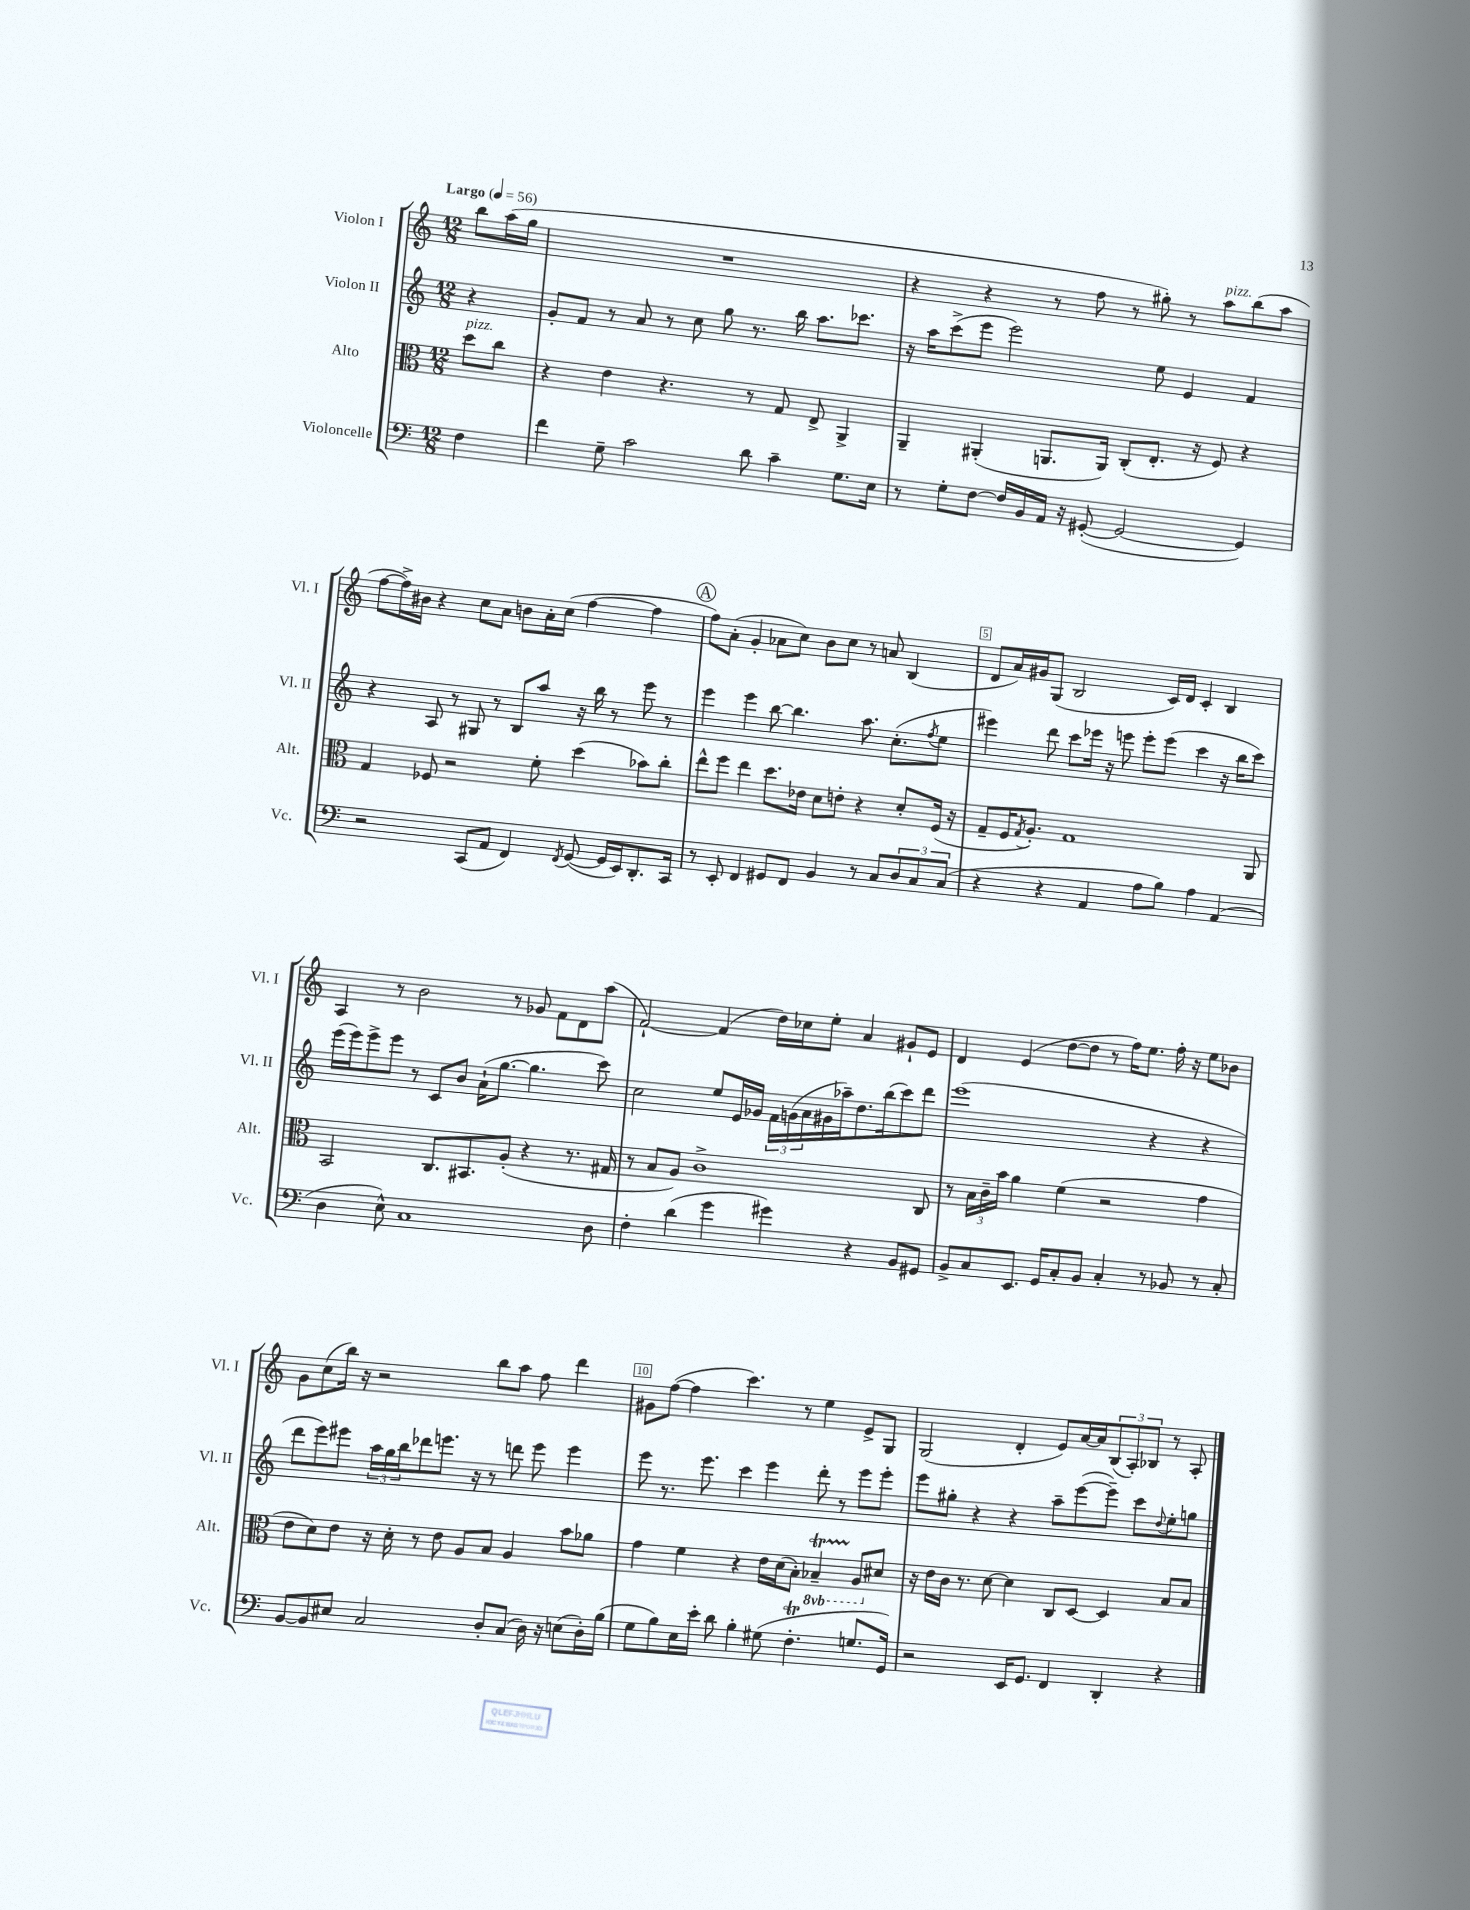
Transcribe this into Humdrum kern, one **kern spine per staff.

**kern	**kern	**kern	**kern
*part4	*part3	*part2	*part1
*staff4	*staff3	*staff2	*staff1
*I"Violoncelle	*I"Alto	*I"Violon II	*I"Violon I
*I'Vc.	*I'Alt.	*I'Vl. II	*I'Vl. I
*clefF4	*clefC3	*clefG2	*clefG2
*k[]	*k[]	*k[]	*k[]
*M12/8	*M12/8	*M12/8	*M12/8
*MM56	*MM56	*MM56	*MM56
=	=	=	=
!	!	!	!LO:TX:a:B:t=Largo
!	!LO:TX:a:i:t=pizz.	!	!
4F\	8dd\L	4r	8bb\L
.	8cc\J	.	(16aa\L
.	.	.	16gg\JJ
=1	=1	=1	=1
4f\	4r	8g'/L	1.r
.	.	8f/J	.
8G~\	4e\	8r	.
2c\	.	8a/	.
.	4.r	8r	.
.	.	8cc\	.
.	.	8gg\	.
8d\	8r	8.r	.
4c~\	8G/	.	.
.	.	16bb\	.
.	8E^/	8.aa\L	.
8.G\L	4AA^/	.	.
.	.	8.ccc-X\J	.
16E\Jk	.	.	.
=2	=2	=2	=2
8r	4AA~/	16r	4r
.	.	16aa\KL	.
8G'\L	.	(8ccc^\	.
[8F\J	(4AA#X'/	8eee\J	4r
16F/LL]	.	2eee\)	.
16BB/	.	.	.
16AA/JJ	8.AAn/L	.	8r
16r	.	.	.
([8GG#X'/	.	.	8ff\
.	16AA/Jk)	.	.
2GG#/_	(8C'/L	.	8r
.	8.E'/J	8ee\	8gg#X'\)
.	.	4e/	8r
.	16r	.	.
!	!	!	!LO:TX:a:i:t=pizz.
.	8F/)	.	8aa\L
4GG#/])	4r	4f/	(8bb\
.	.	.	8aa\J
!!LO:LB:g=z
=3	=3	=3	=3
2r	4G/	4r	[8ff\L
.	.	.	16ff^\L])
.	.	.	16b#X\JJ
.	8F-X/	8A/	4r
.	2r	8r	.
(8CC/L	.	8G#X/	8cc\L
8AA/J	.	8r	8a\J
4FF/)	.	8B/L	8bn\L
.	8f'\	8aa/J	16a'\L
.	.	.	(16cc\JJ
8qFF/	.	.	.
([8GG/	(4dd\	16r	[4ff\
.	.	16bb\	.
16GG/LL]	.	8r	.
16EE/J)	.	.	.
8.DD'/	8b-X\L)	8eee\	4ff\]
.	8cc'\J	8r	.
16CC/Jk	.	.	.
!!LO:REH:place=s1:t=A
=4	=4	=4	=4
8r	8ee^^\L	4eee\	8ff\L)
8EE'/	8ff\J	.	(8a'\J
4FF/	4ee\	4eee\	4g'/
8GG#X/L	8.dd\L	[8bb\	8a-X\L
8FF/J	.	4.bb\]	8cc\J)
.	16e-X\Jk	.	.
4BB/	8d\L	.	8b\L
.	8en'\J	.	8cc\J
8r	4r	8.aa\	8r
8C/L	.	.	8an/
.	.	(8.cc'\L	.
12D/	8d'/L	.	(4B/
12C/	.	.	.
.	.	8qff/	.
.	(16F/Jk	8ee\J	.
(12C/J	.	.	.
.	16r	.	.
=5	=5	=5	=5
4r	8G~/L	4eee#X\)	8d/L
.	16F/K	.	16a/L)
.	8qG/	.	.
.	8.A'/J)	.	16g#X/J
4r	.	8ddd\	(8G/J
.	1G	8ccc\L	2B/
4AA/	.	16eee-X\Jk	.
.	.	16r	.
.	.	8eeen\	.
8A\L	.	8eee'\L	.
8B\J)	.	(8eee\J	16c/LL)
.	.	.	16d/JJ
4A\	.	4ccc\	4c'/
(4AA/	.	16r	4B/
.	.	16bb\KL	.
.	8AA/	8ccc\J)	.
!!LO:LB:g=z
=6	=6	=6	=6
4D\	2BB/	(16eee\LL	4A/
.	.	16eee\J)	.
.	.	8eee^\	.
8E^^\)	.	8eee\J	8r
1C	.	8r	2b\
.	8.C/L	8c/L	.
.	.	8b/J	.
.	8.BB#X/	.	.
.	.	(16a`\KL	.
.	.	[8.gg\J	.
.	(8A'/J	.	8r
.	4r	4.gg\]	8g-X/
.	.	.	8f\L
.	8.r	.	8d\
8D\	.	8ccc\)	(8aa\J
.	16G#X/	.	.
=7	=7	=7	=7
4F'\	8r	2cc\	[2f`/)
.	8B/L	.	.
(4d\	8A/J)	.	.
.	1c^	.	.
4g\	.	8ee/L	(4f/]
.	.	16e/L	.
.	.	16g-X/JJ	.
4g#X\)	.	24f\LL	16dd\LL)
.	.	(24gn\	.
.	.	.	16cc-X\J
.	.	24a\	.
.	.	16g#X\	8ee'\J
.	.	16aa-X~\J)	.
4r	.	8.dd\	4a/
.	.	(16bb\k	.
8BB/L	.	8ccc\)	8g#X`/L
8GG#X/J	8C/	8ddd\J	8e/J
=8	=8	=8	=8
8BB^/L	8r	(1eee	4d/
8C/	24B\LL	.	.
.	24c~\	.	.
.	24b\JJ	.	.
8.EE/J	4a\	.	(4e/
16GG/KL	.	.	.
8C'/	(4f\	.	[8dd\L
8BB/J	.	.	8dd\J]
4C'/	2r	.	8r
.	.	.	16ff\KL)
.	.	.	8.ee\J
8r	.	4r	.
8BB-X/	.	.	16ff'\
.	.	.	16r
8r	4g\	4r	8ee\L
8C'/	.	.	8b-X\J
!!LO:LB:g=z
=9	=9	=9	=9
[8BB/L	8e\L	8ddd\L	8g\L
8BB/]	8d\)	8eee\)	(8cc\
8E#X/J	8e\J	8eee#X\J	16bb\Jk)
.	.	.	16r
2C/	16r	24aa\LL	2r
.	.	24gg\	.
.	16d'\	.	.
.	.	24bb\J	.
.	8r	8ddd-X\	.
.	8e\	8.eeen\J	.
.	8A/L	.	.
.	.	16r	.
8D'/L	8B/J	8r	8bb\L
(8C/J	4A/	8dddn\	8aa\J
16D\)	.	8eee\	8ff\
16r	.	.	.
(8En\L	8b\L	4eee\	4ddd\
16D'\L)	8a-X\J	.	.
(16B\JJ	.	.	.
=10	=10	=10	=10
8G\L	4g\	8eee\	8g#X\L
8B\)	.	8.r	([8ff\J
16E\L	4f\	.	4ff\]
16e'\JJ	.	8.eee\	.
8d\	.	.	.
4B'\	4r	4ccc\	4.ccc\)
(8G#X\	16e\LL	4eee\	.
.	(16d\J	.	.
4.FT'\	8B'\J)	.	8r
*	*8ba	*	*
.	4BB-XT~/	8ddd'\	4ee\
.	.	8r	.
8.Gn/L	8AA/L	8eee\L	8e^/L
*	*X8ba	*	*
.	8d#X/J	8eee'\J	8G/J
16GG/Jk)	.	.	.
=11	=11	=11	=11
2r	16r	8eee\L	(2G/
.	16e\LL	.	.
.	16c\JJ	8gg#X'\J	.
.	8.r	.	.
.	.	4r	.
.	[8d\	.	.
16EE/KL	4d\]	4r	4d'/
8.GG/J	.	.	.
4FF/	8C/L	8aa~\L	8e/L)
.	[8D/J	([8eee\	[16a/L
.	.	.	16a/J]
4DD'/	4D/]	8eee~\J])	(12B/
.	.	.	12A'/)
.	.	8ccc\L	.
.	.	.	12B-X/J
.	.	8qqdd/	.
4r	8B/L	8ee'\	8r
.	8B/J	8ggn\J	8A'/
==	==	==	==
*-	*-	*-	*-
